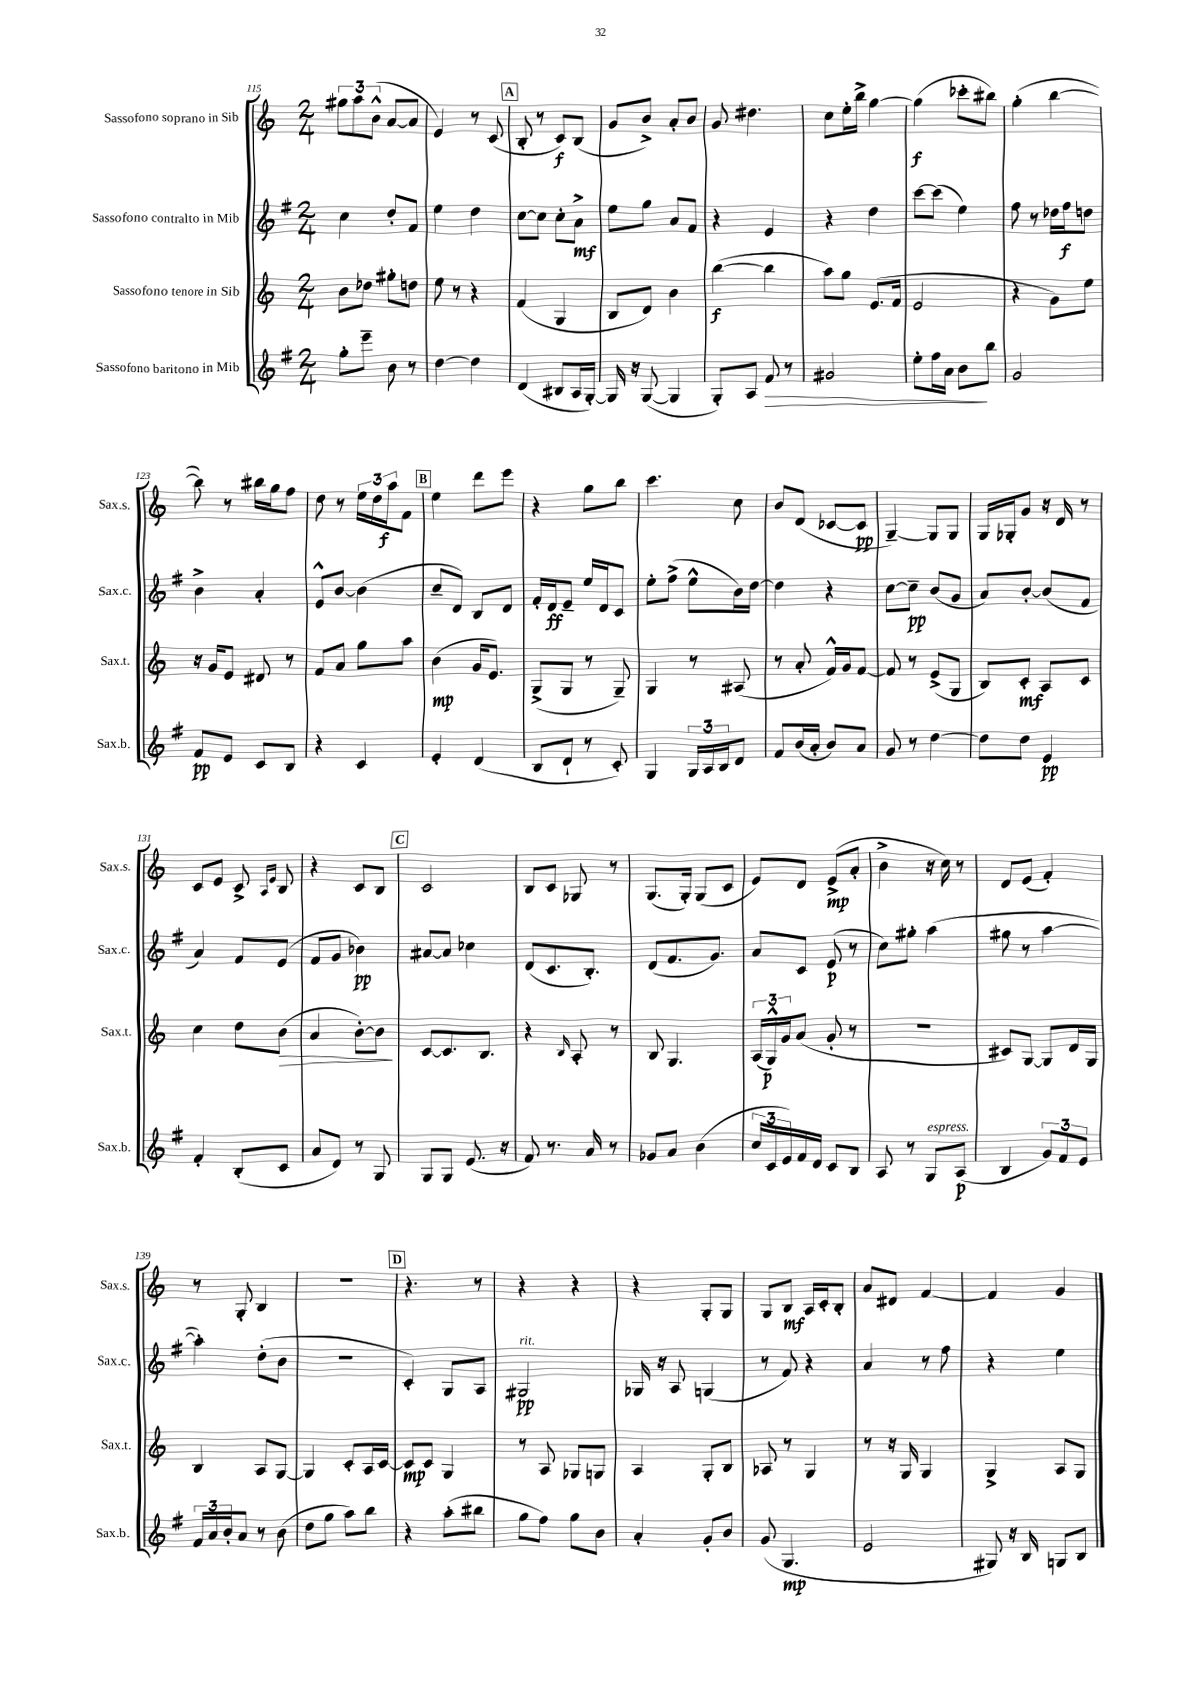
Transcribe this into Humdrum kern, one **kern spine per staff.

**kern	**kern	**kern	**kern
*staff4	*staff3	*staff2	*staff1
*clefG2	*clefG2	*clefG2	*clefG2
*k[f#]	*k[]	*k[f#]	*k[]
*M2/4	*M2/4	*M2/4	*M2/4
8gg'	8b	4cc	12gg#
.	.	.	12aa
8eee~	8dd-	.	.
.	.	.	(12b^^
8b	8gg#'	8dd'	[8a
8r	8dd	8f#	8a]
=	=	=	=
[4dd	8ee	4ee	4e)
.	8r	.	.
4dd]	4r	4dd	8r
.	.	.	(8c
=	=	=	=
(4d	(4f	[8cc	8B'
.	.	8cc]	8r
8B#	4G	8cc'	8c)
16A	.	8a^	(8B
[16G')	.	.	.
=	=	=	=
16G]	8B	8ee	8g
16r	.	.	.
([8G	8d)	8gg	8b^)
4G]	4b	8a	8a'
.	.	8f#	8b
=	=	=	=
8G')	([4bb	4r	8g
8A	.	.	4.dd#
8f#	4bb]	4e	.
8r	.	.	.
=	=	=	=
2g#	8aa)	4r	8cc
.	8gg	.	16ee'
.	.	.	16bb^
.	(8.e	4dd	[4gg
.	16f	.	.
=	=	=	=
8ee'	2e	[8ccc	(4gg]
16ff#	.	(8ccc]	.
16a	.	.	.
8b	.	4ee)	8ccc-'
8bb	.	.	8bb#)
=	=	=	=
2g	4r	8ff#	(4gg'
.	.	8r	.
.	8g)	16dd-	[4bb
.	.	16ff#	.
.	8ee	8dd	.
=	=	=	=
8f#	16r	4b^	8bb])
.	16g	.	.
8e	8e	.	8r
8c	8d#	4a'	16bb#
.	.	.	16gg
8B	8r	.	8ff
=	=	=	=
4r	8f	8e^^	8dd
.	8a	[8b	8r
4c	8gg	(4b]	24ee
.	.	.	24dd
.	.	.	24aa
.	8aa	.	8f
=	=	=	=
4e'	(4b	8cc~	4ee
.	.	8d)	.
(4d	16g	8B	8ddd
.	8.e)	.	.
.	.	8d	8eee
=	=	=	=
8B	(8G^	16f#'	4r
.	.	16d	.
8d`	8G	8e~	.
8r	8r	16ee	8gg
.	.	16d	.
8c')	8G~)	8c	8bb
=	=	=	=
4G	4G	8ee'	4.ccc
.	.	(8ff#^	.
24G	8r	8ee^^	.
24A	.	.	.
24B	.	.	.
8d	(8A#	16b)	8cc
.	.	[16dd	.
=	=	=	=
8f#	8r	4dd]	8b
(16b	8a'	.	(8d
16a'	.	.	.
8b)	16f^^)	4r	[8c-
.	16g	.	.
8a	[8f	.	8c-]
=	=	=	=
8g	8f]	[8cc	[4G~)
8r	8r	8cc~]	.
[4dd	(8e^	(8b	8G]
.	8G	8g	8G
=	=	=	=
8dd]	8B)	8a)	16G
.	.	.	16G-'
8dd	8c'	[8b'	8g
4e	8A	(8b]	16r
.	.	.	16d
.	8c	8f#	8r
=	=	=	=
4f#'	4cc	4a)	8c
.	.	.	8e
(8B'	8dd	8f#	8c^
.	.	.	16qqA
.	.	.	16qqe
8c	(8b	(8e	8B
=	=	=	=
8a	4a	8f#	4r
8d)	.	8g	.
8r	[8b')	4b-)	8c
8G	8b]	.	8B
=	=	=	=
8G	[8c	[8a#	2c
8G	8.c]	8a#]	.
(8.e	.	4cc-	.
.	8.B	.	.
16r	.	.	.
=	=	=	=
8f#)	4r	(8d	8B
8.r	.	8.c	8c
.	16qqB	.	.
.	8A'	.	8G-
16a	.	8.B')	.
8r	8r	.	8r
=	=	=	=
8g-	8B	(8d	(8.G
8a	4.G	8.f#	.
.	.	.	16G')
(4b	.	.	(8G
.	.	8.g)	.
.	.	.	8c
=	=	=	=
24cc	(24A	8a	8e)
24c	24G^^)	.	.
24e)	24g	.	.
16f#	(8a	8c	8d
16d	.	.	.
8c	8g'	(8e	(8e^
8B	8r	8r	8a'
=	=	=	=
8A	2r	8cc)	4b^
8r	.	8gg#'	.
8G	.	(4aa	16r
.	.	.	16cc)
(8A	.	.	8r
=	=	=	=
4B	8c#)	8gg#	8d
.	[8G	8r	(8e
12g)	8G]	[4aa	4f')
12f#	.	.	.
.	16d	.	.
12e	.	.	.
.	16G	.	.
=	=	=	=
24f#	4B	4aa'])	8r
24a	.	.	.
24b'	.	.	.
8a	.	.	8G'
8r	8A	(8dd'	4B
(8b	[8G	8b	.
=	=	=	=
8dd	4G]	2r	2r
8gg	.	.	.
8aa)	8c'	.	.
8bb	16A	.	.
.	[16c	.	.
=	=	=	=
4r	8c]	4c')	4.r
.	8c	.	.
(8aa'	4G	8G	.
8bb#	.	8A	8r
=	=	=	=
8gg	8r	2G#	4r
8ff#)	8A	.	.
8gg	8G-	.	4r
8b	8G	.	.
=	=	=	=
4a'	4A	16G-	4r
.	.	16r	.
.	.	8A	.
8g'	8G'	(4G	8G'
8b	8B	.	8G
=	=	=	=
(8g	8A-	8r	8G
4.G	8r	8f#)	8B
.	4G	4r	16A
.	.	.	16c'
.	.	.	8B'
=	=	=	=
2e	8r	4a	8a
.	16r	.	8d#
.	16G	.	.
.	4G	8r	[4f
.	.	8ff#	.
=	=	=	=
8G#)	4G^	4r	4f]
16r	.	.	.
16B	.	.	.
8G	8A	4ee	4g
8B	8G	.	.
==	==	==	==
*-	*-	*-	*-
